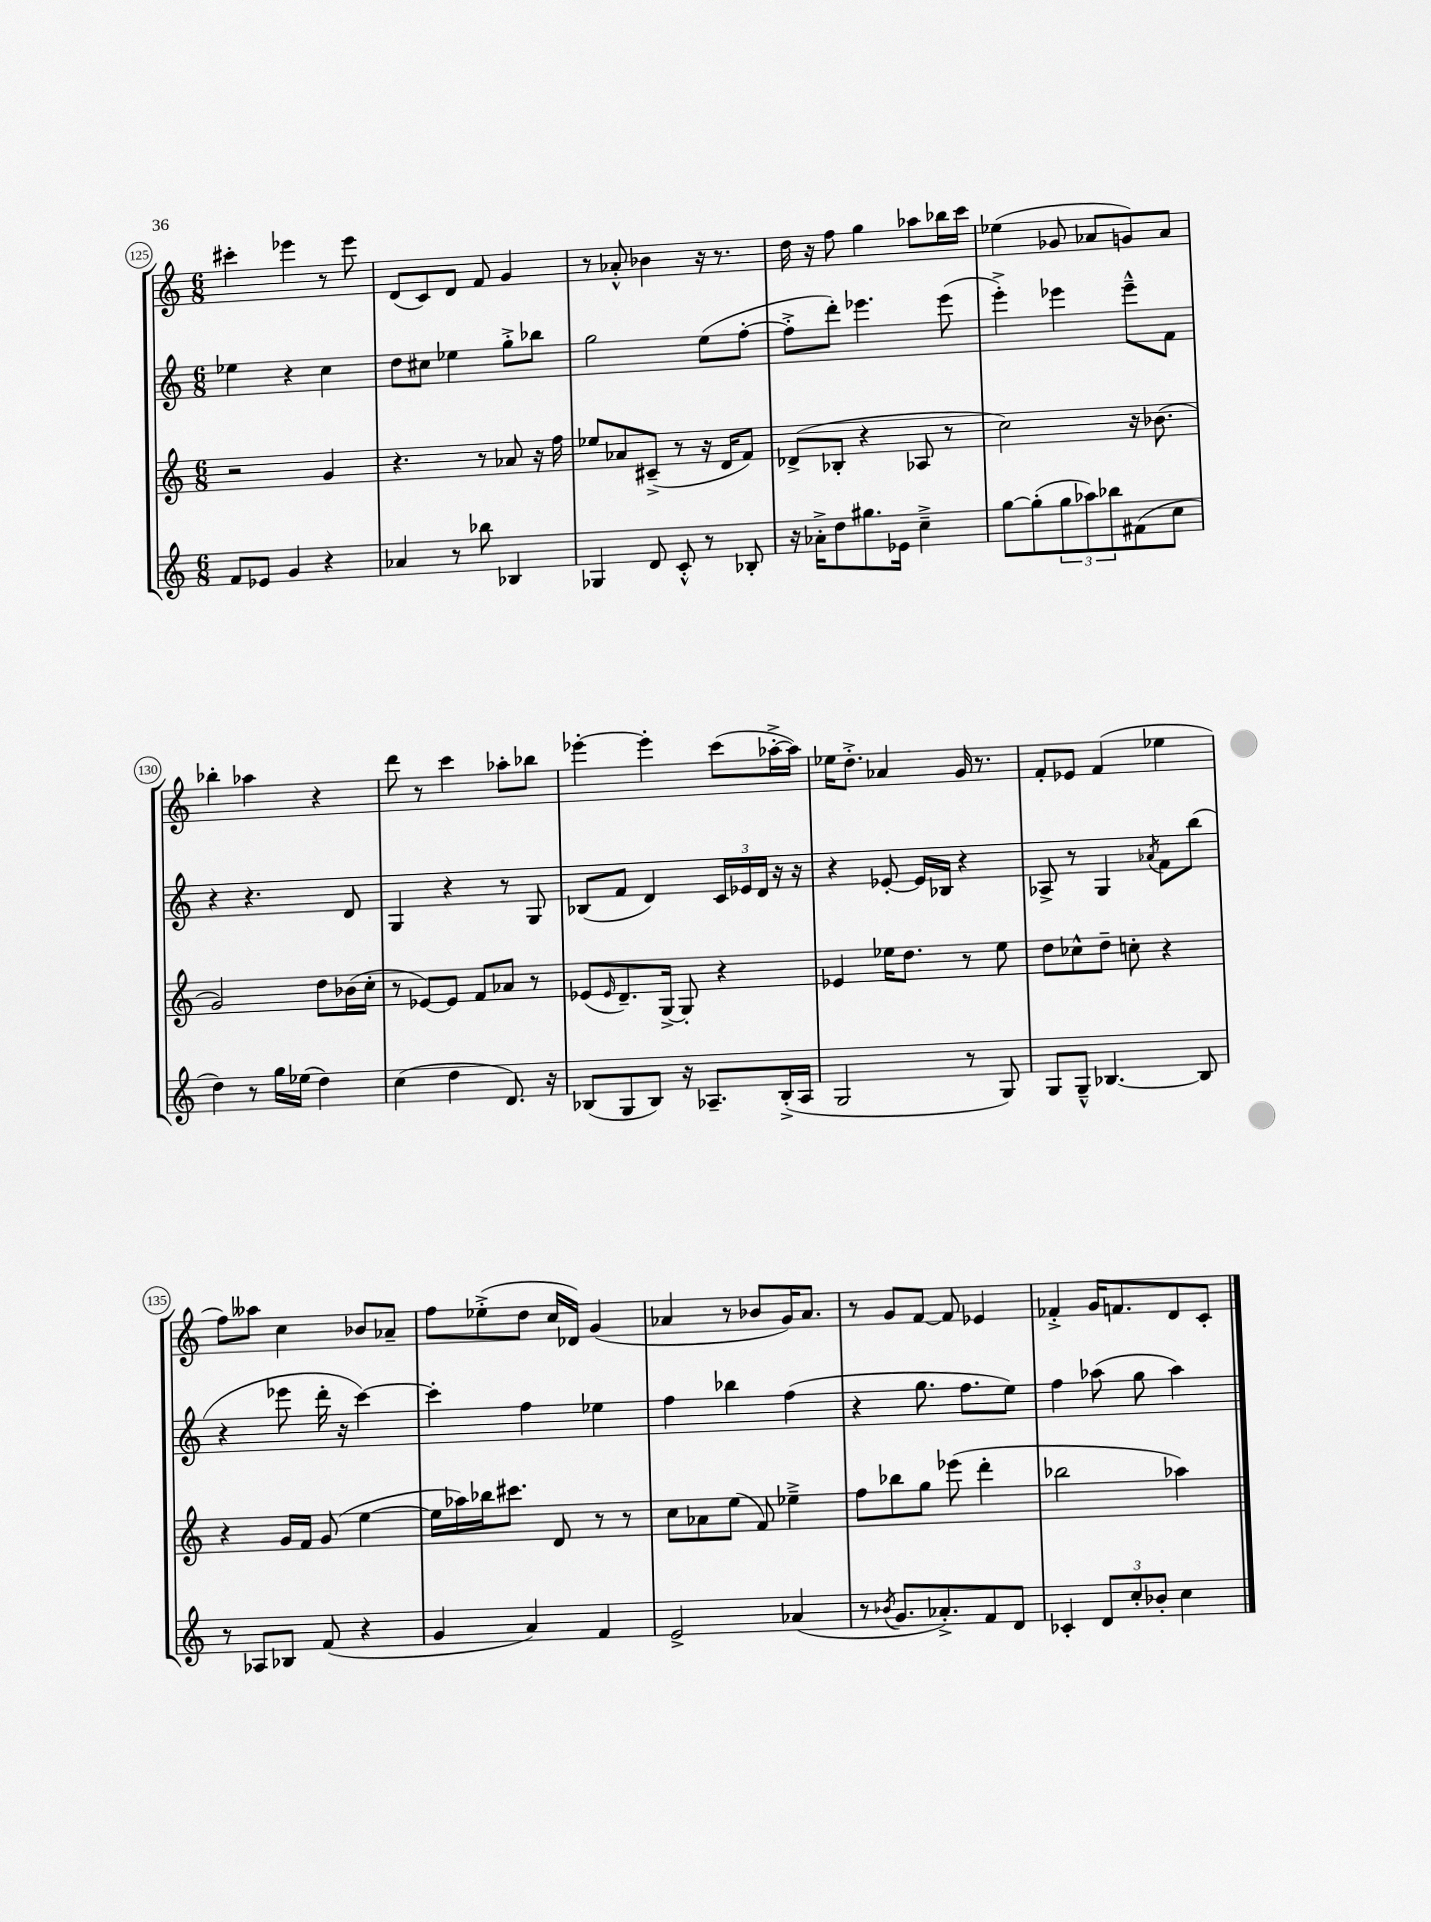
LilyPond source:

<<
\new StaffGroup <<
\new Staff = "s0" {
    \clef treble \key c \major \numericTimeSignature \time 6/8
    cis'''4-. ees'''4 r8 ees'''8 |
    d'8( c'8) d'8 f'8 g'4 |
    r8 aes'8-.-^ bes'4 r16 r8. |
    d''16 r16 f''8 g''4 aes''8 bes''16 c'''16 |
    ees''4( ges'8 aes'8 g'8) aes'8 |
    bes''4-. aes''4 r4 |
    d'''8 r8 c'''4 aes''8-. bes''8 |
    ees'''4~-. ees'''4-. c'''8( aes''16~-.-> aes''16) |
    ees''16 d''8.-.-> aes'4 g'16 r8. |
    f'8-. ees'8 f'4( ees''4 |
    f''8) aeses''8 c''4 bes'8 aes'8-- |
    f''8 ees''8-.->( d''8 c''16 des'16) g'4( |
    aes'4 r8 bes'8 g'16) aes'8. |
    r8 g'8 f'8~ f'8 ees'4 |
    fes'4-.-> g'16 f'8. d'8 c'8-. \bar "|." |
}
\new Staff = "s1" {
    \clef treble \key c \major \numericTimeSignature \time 6/8
    ees''4 r4 c''4 |
    d''8 cis''8 ees''4 g''8-.-> bes''8 |
    g''2 e''8( f''8~-. |
    f''8-.-> d'''8-.) ees'''4. ees'''8( |
    e'''4-.->) ees'''4 ees'''8---^ f'8 |
    r4 r4. d'8 |
    g4 r4 r8 g8 |
    bes8( f'8 d'4) \tuplet 3/2 { c'16 ees'16 d'16 } r16 r16 |
    r4 ees'8~-. ees'16 bes16 r4 |
    aes8-> r8 g4 \acciaccatura { aes'8 } f'8 b''8( |
    r4 ees'''8 d'''16-. r16 c'''4~) |
    c'''4-. f''4 ees''4 |
    f''4 bes''4 f''4( |
    r4 g''8. f''8. e''8) |
    f''4 aes''8( g''8 aes''4) \bar "|." |
}
\new Staff = "s2" {
    \clef treble \key c \major \numericTimeSignature \time 6/8
    r2 g'4 |
    r4. r8 aes'8 r16 f''16 |
    ees''8 aes'8 cis'8--->( r8 r16 d'16 f'8) |
    des'8->( bes8-. r4 aes8 r8 |
    c''2) r16 bes'8.( |
    g'2) d''8 bes'16( c''16-. |
    r8 ees'8~) ees'8 f'8 aes'8 r8 |
    ees'8( \grace { ees'16 } d'8.--) g16~-> g8-. r4 |
    ees'4 ees''16 d''8. r8 ees''8 |
    d''8 ces''8-^ d''8-- c''8-. r4 |
    r4 g'16 f'16 g'8( e''4~ |
    e''16 aes''16) bes''16 cis'''8. d'8 r8 r8 |
    c''8 aes'8 e''8( f'8) ees''4---> |
    f''8 bes''8 g''8 ees'''8( d'''4-. |
    bes''2 aes''4) \bar "|." |
}
\new Staff = "s3" {
    \clef treble \key c \major \numericTimeSignature \time 6/8
    f'8 ees'8 g'4 r4 |
    aes'4 r8 bes''8 bes4 |
    ges4 d'8 c'8-.-^ r8 bes8-. |
    r16 aes'16-.-> d''8 gis''8. ees'16 c''4---> |
    g''8~ g''8-.( \tuplet 3/2 { g''8 aes''8) bes''8 } fis'8( c''8 |
    d''4) r8 g''16 ees''16( d''4) |
    c''4( d''4 d'8.) r16 |
    bes8( g8 bes8) r16 aes8.-- bes16-.->( aes16 |
    g2 r8 g8) |
    g8 g8---^ bes4.~ bes8 |
    r8 aes8 bes8 f'8( r4 |
    g'4 a'4) f'4 |
    e'2-> aes'4( |
    r8 \acciaccatura { bes'8 } g'8. aes'8.-.->) f'8 d'8 |
    ces'4-. \tuplet 3/2 { d'8 c''8-. bes'8-. } c''4 \bar "|." |
}
>>
>>
\layout { \context { \Score currentBarNumber = #125 \override BarNumber.stencil = #(make-stencil-circler 0.1 0.3 ly:text-interface::print) } }
